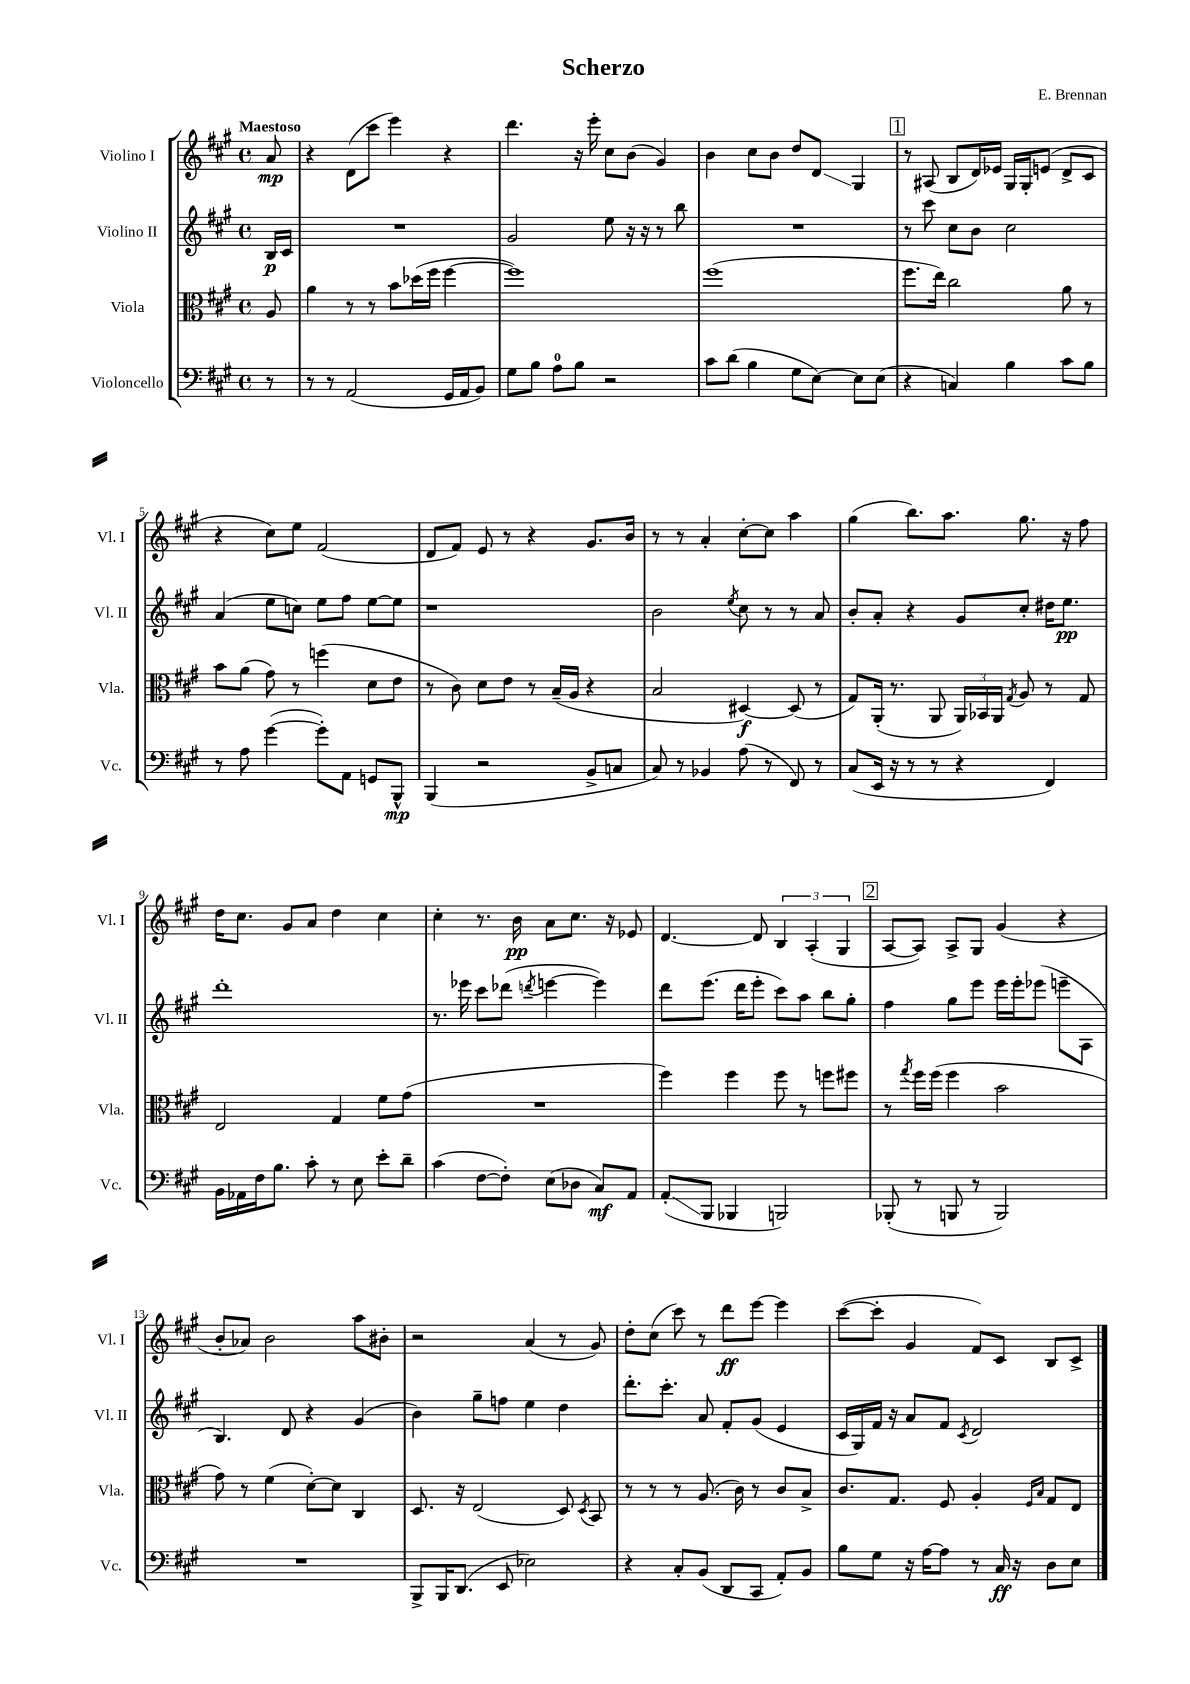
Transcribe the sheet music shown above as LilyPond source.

\header { title = "Scherzo" composer = "E. Brennan" }
<<
\new StaffGroup <<
\new Staff = "s0" \with { instrumentName = "Violino I" shortInstrumentName = "Vl. I" } {
    \clef treble \key a \major \defaultTimeSignature \time 4/4 \partial 8 \tempo "Maestoso"
    \autoBeamOff a'8\mp |
    r4 d'8[( cis'''8] e'''4) r4 |
    d'''4. r16 e'''16-. cis''8[ b'8]( gis'4) |
    b'4 cis''8[ b'8] d''8[ d'8]\glissando gis4 |
    \mark \markup { \box "1" } r8 ais8( b8[ d'16) ees'16] gis16[ gis16-. e'8]( d'8[-> cis'8] |
    r4 cis''8[) e''8] fis'2( |
    d'8[ fis'8]) e'8 r8 r4 gis'8.[ b'16] |
    r8 r8 a'4-. cis''8[~-. cis''8] a''4 |
    gis''4( b''8.[) a''8.] gis''8. r16 fis''8 |
    d''16[ cis''8.] gis'8[ a'8] d''4 cis''4 |
    cis''4-. r8. b'16\pp a'8[ cis''8.] r16 ees'8 |
    d'4.~ d'8 \tuplet 3/2 { b4 a4-.( gis4 } |
    \mark \markup { \box "2" } a8[~ a8]) a8[-> gis8] gis'4( r4 |
    b'8[-. aes'8]) b'2 a''8[ bis'8]-. |
    r2 a'4( r8 gis'8) |
    d''8[-. cis''8]( cis'''8) r8 d'''8[\ff e'''8]~ e'''4 |
    cis'''8[~( cis'''8]-. gis'4 fis'8[) cis'8] b8[ cis'8]-> \bar "|." |
}
\new Staff = "s1" \with { instrumentName = "Violino II" shortInstrumentName = "Vl. II" } {
    \clef treble \key a \major \defaultTimeSignature \time 4/4 \partial 8
    \autoBeamOff b16[\p cis'16] |
    R1 |
    gis'2 e''8 r16 r16 r8 b''8 |
    R1 |
    \mark \markup { \box "1" } r8 cis'''8 cis''8[ b'8] cis''2 |
    a'4( e''8[ c''8]) e''8[ fis''8] e''8[~ e''8] |
    r1 |
    b'2 \acciaccatura { e''8 } cis''8 r8 r8 a'8 |
    b'8[-. a'8]-. r4 gis'8[ cis''8]-. dis''16[ e''8.]\pp |
    d'''1-. |
    r8. ees'''16 cis'''8[ des'''8]( \acciaccatura { d'''8 } e'''4~ e'''4) |
    d'''8[ e'''8.]( d'''16[ e'''8]-. cis'''8[) a''8] b''8[ gis''8]-. |
    \mark \markup { \box "2" } fis''4 gis''8[ e'''8] e'''16[ e'''16-. ees'''8]( e'''8[-- a8] |
    b4.) d'8 r4 gis'4( |
    b'4) gis''8[-- f''8] e''4 d''4 |
    d'''8.[-. cis'''8.]-. a'8 fis'8[-. gis'8]( e'4 |
    cis'16[ gis16) fis'16] r16 a'8[ fis'8] \acciaccatura { cis'8 } d'2 \bar "|." |
}
\new Staff = "s2" \with { instrumentName = "Viola" shortInstrumentName = "Vla." } {
    \clef alto \key a \major \defaultTimeSignature \time 4/4 \partial 8
    \autoBeamOff a8 |
    a'4 r8 r8 b'8[ des''16( fis''16] fis''4~ |
    fis''1) |
    fis''1( |
    \mark \markup { \box "1" } fis''8.[ e''16]) cis''2 a'8 r8 |
    b'8[ a'8]( gis'8) r8 f''4( d'8[ e'8] |
    r8 cis'8) d'8[ e'8] r8 b16[--( a16] r4 |
    b2 dis4~\f) dis8( r8 |
    gis8[) a,16]-.( r8. a,8 \tuplet 3/2 { a,16[) bes,16 a,16] } \acciaccatura { gis8 } a8 r8 gis8 |
    e2 gis4 fis'8[ gis'8]( |
    R1 |
    fis''4) fis''4 fis''8 r8 f''8[ fis''8] |
    \mark \markup { \box "2" } r8 \acciaccatura { gis''8 } fis''16[ fis''16]( fis''4 b'2 |
    gis'8) r8 fis'4( d'8[~-.) d'8] cis4 |
    d8. r16 e2( d8) \acciaccatura { d8 } b,8 |
    r8 r8 r8 a8.( cis'16) r8 cis'8[ b8]-> |
    cis'8.[ gis8.] fis8 a4-. \grace { fis16[ b16] } gis8[ e8] \bar "|." |
}
\new Staff = "s3" \with { instrumentName = "Violoncello" shortInstrumentName = "Vc." } {
    \clef bass \key a \major \defaultTimeSignature \time 4/4 \partial 8
    \autoBeamOff r8 |
    r8 r8 a,2( gis,16[ a,16 b,8]) |
    gis8[ b8] a8[-0 b8] r2 |
    cis'8[ d'8]( b4 gis8[ e8]~) e8[ e8]( |
    \mark \markup { \box "1" } r4 c4) b4 cis'8[ b8] |
    r8 a8 gis'4~( gis'8[-.) a,8] g,8[ b,,8]-^\mp |
    b,,4( r2 b,8[-> c8] |
    cis8) r8 bes,4 a8( r8 fis,8) r8 |
    cis8[( e,16] r16 r8 r8 r4 fis,4) |
    b,16[ aes,16 fis16 b8.] cis'8-. r8 e8 e'8[-. d'8]-- |
    cis'4( fis8[~ fis8]-.) e8[( des8] cis8[\mf) a,8] |
    a,8[-.\glissando( b,,8] bes,,4 b,,2) |
    \mark \markup { \box "2" } bes,,8-.( r8 b,,8 r8 b,,2) |
    R1 |
    b,,8[-> b,,16 d,8.]( e,8 ees2) |
    r4 cis8[-. b,8]( d,8[ cis,8] a,8[-.) b,8] |
    b8[ gis8] r16 a16[~ a8] r8 cis16\ff r16 d8[ e8] \bar "|." |
}
>>
>>
